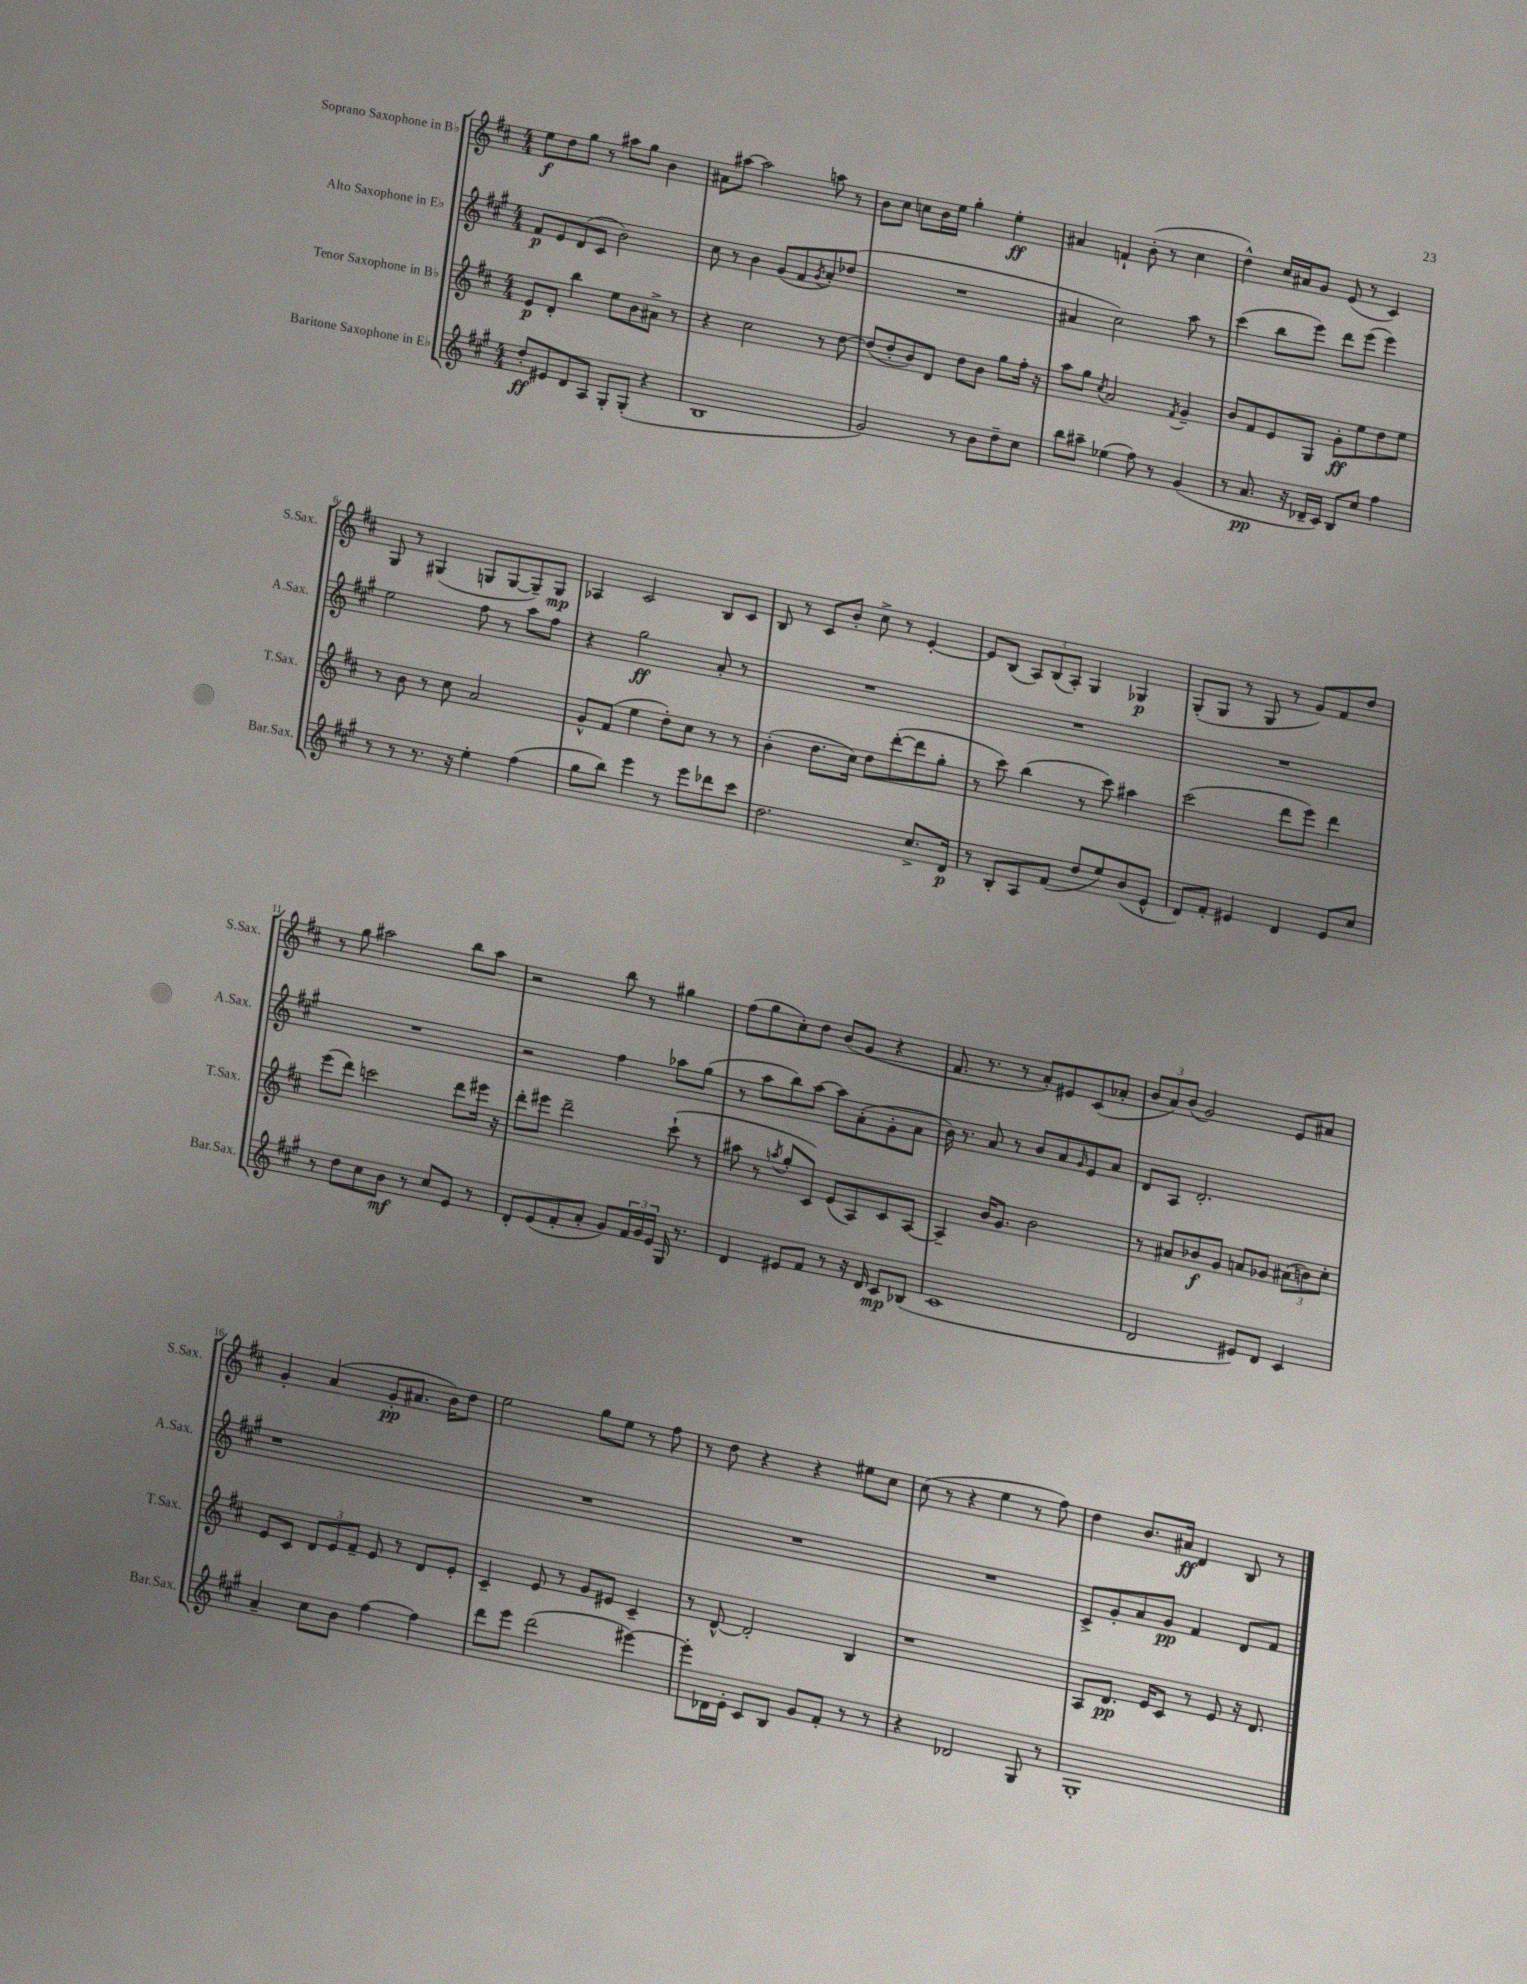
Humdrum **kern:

**kern	**kern	**kern	**kern
*staff4	*staff3	*staff2	*staff1
*clefG2	*clefG2	*clefG2	*clefG2
*k[f#c#g#]	*k[f#c#]	*k[f#c#g#]	*k[f#c#]
*M4/4	*M4/4	*M4/4	*M4/4
8dd'/L	8e/L	8f#/L	8ee\L
8e#/	8d'/J	8e/	8dd\
8d/	4bb\	(8d/	8gg\J
8A/J	.	8c#/J	8r
8G#'/L	8ee\L	2b\)	8aa#\L
(8G#'/J	8b\	.	8gg\J
4r	8a#^\J	.	4b\
.	8r	.	.
=	=	=	=
1B	4r	8cc#\	8a#\L
.	.	8r	[8aa#\J
.	2cc#\	4b\	2aa#\]
.	.	(8g#/L	.
.	.	8f#/	.
.	.	8qg#/	.
.	8r	8a'/)	8aa\
.	[8dd\	(8dd-/J	8r
=	=	=	=
2g#/)	(8dd/]L	1r	8b\L
.	8dd'/	.	8cc#\J
.	8b/)	.	8cc\L
.	8d/J	.	16b\L
.	.	.	16ee\JJ
8r	8dd\L	.	4gg'\
8b\L	8b\J	.	.
8dd~\	8gg\L	.	4ee'\
8cc#\J	16ff#'\Jk	.	.
.	16r	.	.
=	=	=	=
8bb\L	8aa\L	4a#/	4a#/
8aa#~\J	8gg\J	.	.
.	8qcc#/	.	.
(4ee-\	2a/	2cc#\)	4f`/
8ff#\)	.	.	(8b'\
8r	.	.	8r
.	8qf#/	.	.
(4g#/	4g~/	8aa\	4cc#\
.	.	8r	.
=	=	=	=
8r	8b/L	(4ccc#\	4dd^^\)
8.a/	8f#/	.	.
.	8e/	8bb\L	16cc#/LL
16r	.	.	16a#/J
16d-~/LL	8G/J	8eee\J)	8g/J
16c#/JJ)	.	.	.
8B/L	8g'\L	8ddd\L	(8e/
8cc#/J	8ee\	(8eee\J	8r
4ff#\	8dd\	4eee\)	4c#/)
.	8ee\J	.	.
=	=	=	=
8r	8r	2ee\	8G/
8r	8b\	.	8r
8.r	8r	.	(4G#/
.	8cc#\	.	.
16r	.	.	.
4ee'\	2a/	8ff#\	8G/L
.	.	8r	[8G/
(4ff#\	.	8aa\L	8G~/])
.	.	8ff#\J	8G/J
=	=	=	=
8gg#\L	8g^^/L	4r	4A-/
8bb\J)	(8f#/J	.	.
4eee\	4ee\	2gg#\	2c#/
8r	8dd'\L)	.	.
8eee\L	8cc#\J	.	.
8ddd-\	8r	8a'/	8B/L
8ccc#\J	8r	8r	8c#/J
=	=	=	=
2.dd\	(4b'\	1r	8B/
.	.	.	8r
.	8.dd\L	.	8c#/L
.	.	.	8b'/J
.	16cc#\Jk)	.	.
.	8dd\L	.	8cc#^\
.	([8ddd'\	.	8r
8.cc#^/L	8ddd\]	.	[4e'/
.	8gg'\J	.	.
16d/Jk	.	.	.
=	=	=	=
8r	8r	1r	8e/]L
8B'/L	8ccc#\)	.	(8B/J
8A/	(4bb\	.	12A/L)
.	.	.	(12B/
(8f#/J	.	.	.
.	.	.	12A'/J)
8dd/L	8r	.	4G/
8ee/)	8ccc#\)	.	.
(8b/	4aa#\	.	4G-/
8e^^/J	.	.	.
=	=	=	=
8d/L)	(2ccc#\	1r	(8G'/L
8f#'/J	.	.	8G/J
4e#/	.	.	8r
.	.	.	8G/
4d/	8ddd\L	.	8r
.	8eee\J)	.	8g/L)
8e#/L	4ddd\	.	8f#/
8cc#/J	.	.	8dd/J
=	=	=	=
8r	(8eee\L	1r	8r
8dd\L	8ddd\J)	.	8gg\
8cc#\	2ccc\	.	2aa#\
8b\J	.	.	.
8r	.	.	.
8cc#/L	.	.	.
8e/J	8ddd\L	.	8bb\L
8r	16eee#\Jk	.	8aa#\J
.	16r	.	.
=	=	=	=
8d'/L	8ddd'\L	2r	2r
(8e/	8eee#\J	.	.
8f#'/	2ddd~\	.	.
8a'/J	.	.	.
8g#/L)	.	4ff#\	8bb\
24f#/L	.	.	8r
24g#/	.	.	.
24e/JJ	.	.	.
16G#/	(8ccc#`\	8aa-\L	4gg#\
8.r	.	.	.
.	8r	(8gg#\J	.
=	=	=	=
4d/	8aa#\	8r	(8ff#\L
.	8r	8aa\L	8gg\
.	8qaa/	.	.
8e#/L	8gg'/L	8bb\)	8cc#'\)
8f#/J	8c#/J)	[8aa\J	8dd\J
8r	(8e/L	8aa\]L	(8b/L
16r	8A/)	(8a'\	8g/J
16d/	.	.	.
8c#/L	8c#/	8g#'\	4r
(8B-/J	[8A/J	8a\J	.
=	=	=	=
1c#	4A~/]	16b\)	8.f#/
.	.	8.r	.
.	.	.	8.r
.	16b/LK	8a/	.
.	8.g/J	.	.
.	.	8r	8r
.	2b\	8b/L	8a'/L)
.	.	8a/	8e#/
.	.	16qqg#/	.
.	.	8e/	(8c#/
.	.	8a/J	8a-'/J
=	=	=	=
2d/	8r	8d/L	12b/L
.	.	.	12a/)
.	8a#/L	8A/J	.
.	.	.	(12b/J
.	8b-/	2.d'/	2g/)
.	8g/J	.	.
8e#/L)	8a/L	.	.
8d/J	8g-/J	.	.
4c#/	(12a#\L	.	8e/L
.	12b\)	.	.
.	.	.	8a#/J
.	12cc#'\J	.	.
=	=	=	=
4a~/	8e/L	1r	4g'/
.	8c#/J	.	.
8cc#\L	12d/L	.	(4a/
.	12e/	.	.
8b\J	.	.	.
.	12f#~/J	.	.
[4ff#\	8e/	.	8g'/L
.	8r	.	8.a#/J
4ff#\]	8d/L	.	.
.	.	.	16b\LK)
.	8e'/J	.	8dd\J
=	=	=	=
8ddd\L	4c#~/	1r	2ee\
8eee\J	.	.	.
(2ddd\	8e/	.	.
.	8r	.	.
.	8g/L	.	8gg\L
.	8e#/J	.	8ee\J
[4eee#\)	4c#~/	.	8r
.	.	.	8ff#\
=	=	=	=
8eee#'\]L	8r	1r	8r
16d-\L	[8d^^/	.	8dd\
16e'\JJ	.	.	.
8c#/L	2d'/]	.	4r
8B/J	.	.	.
8g#/L	.	.	4r
8f#'/J	.	.	.
8r	4B/	.	8ee#\L
8r	.	.	8cc#\J
=	=	=	=
4r	1r	1r	(8cc#\
.	.	.	8r
2d-/	.	.	4r
.	.	.	4ee\
8G#/	.	.	8r
8r	.	.	8ff#\)
=	=	=	=
1G#'	8A/L	8c#^/L	4dd\
.	8.d/J	8g#'/	.
.	.	8a/	8.b/L
.	16e/LK	.	.
.	8c#/J	8g#/J	.
.	.	.	16a#/Jk
.	8r	4f#/	4d/
.	8e/	.	.
.	16r	8d/L	8B/
.	8.d/	.	.
.	.	8f#/J	8r
==	==	==	==
*-	*-	*-	*-
